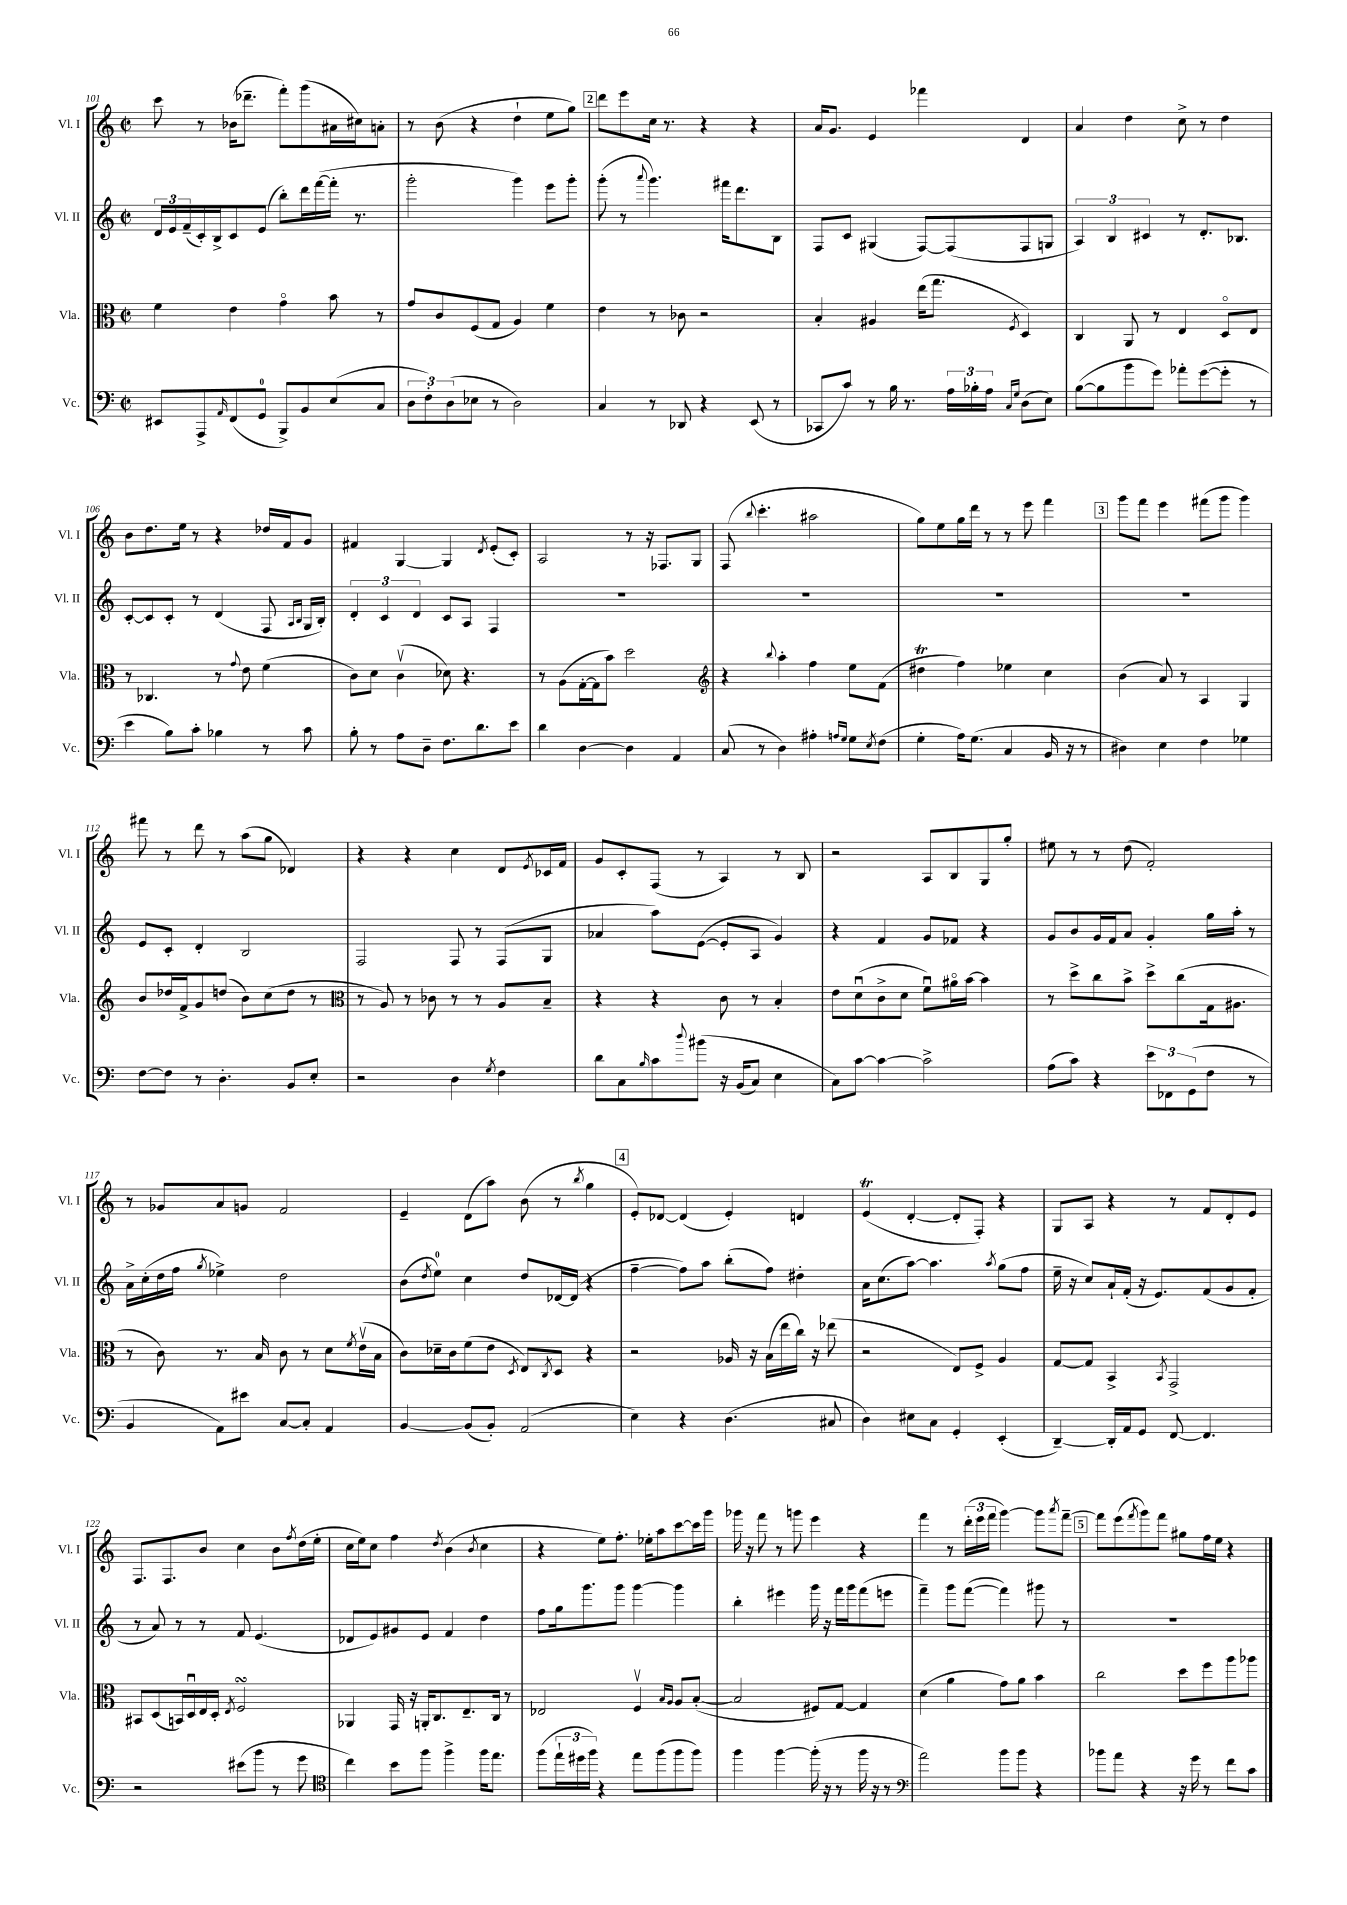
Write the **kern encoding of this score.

**kern	**kern	**kern	**kern
*staff4	*staff3	*staff2	*staff1
*clefF4	*clefC3	*clefG2	*clefG2
*k[]	*k[]	*k[]	*k[]
*M2/2	*M2/2	*M2/2	*M2/2
*met(c|)	*met(c|)	*met(c|)	*met(c|)
8EE#/L	4f\	24d/LL	8ccc\
.	.	24e/	.
.	.	(24f~/	.
8AAA^/	.	16c'/)	8r
.	.	16B^/J	.
16qqAA/	.	.	.
(8FF/	4e\	8c/	(16b-\LK
.	.	.	8.ddd-~\J
8GG/J	.	(8e/J	.
8BBB^/L)	4go\	8bb'\L)	8fff'\L)
8BB/	.	16ddd\L	(8ggg\
.	.	([16fff\	.
(8E/	8b\	16fff'\]JJ	16a#\L
.	.	8.r	16cc#\J)
8C/J	8r	.	8a'\J
=	=	=	=
12D\L	8g/L	2ggg'\	8r
12F'\)	.	.	.
.	8c/	.	(8b\
(12D\	.	.	.
8E-\J	(8F/	.	4r
8r	8G/J	.	.
2D\)	4A/)	4ggg\)	4dd`\
.	4f\	8eee\L	8ee\L
.	.	8ggg'\J	8gg\J)
=	=	=	=
4C/	4e\	(8ggg'\	8ddd\L
.	.	8r	8eee\
.	.	8qqaaa/	.
8r	8r	4.ggg\)	16cc\Jk
.	.	.	8.r
8DD-/	8c-\	.	.
4r	2r	.	4r
.	.	16fff#\LK	.
.	.	8.ddd\	.
(8EE/	.	.	4r
8r	.	8B\J	.
=	=	=	=
8CC-/L	4B'/	8F/L	16a/LK
.	.	.	8.g/J
8c/J)	.	8c/J	.
8r	4A#/	(4G#/	4e/
16B\	.	.	.
8.r	.	.	.
.	(16ee\LK	[8F/L)	4fff-\
.	8.gg\J	.	.
24A\LL	.	(8F/]	.
24B-'\	.	.	.
24A\JJ	.	.	.
16qqC/LL	.	.	.
16qqG/JJ	8qF/	.	.
(8D\L	4D/)	8F/	4d/
8E\J)	.	8G/J	.
=	=	=	=
([8B\L	4C/	6A/)	4a/
8B\]	.	.	.
.	.	6B/	.
8b\	8AA/	.	4dd\
.	.	6c#/	.
8g\J)	8r	.	.
8a-'\L	4E/	8r	8cc^\
([8g\	.	8.d'/L	8r
8g'\]J	8Do/L	.	4dd\
.	.	8.B-/J	.
8r	8E/J	.	.
=	=	=	=
4e\	8r	[8c'/L	8b\L
.	4.C-/	8c/]	8.dd\
8B\L)	.	8c'/J	.
.	.	.	16ee\Jk
8c'\J	.	8r	8r
4B-\	8r	(4d/	4r
.	8qqg/	.	.
.	8e\	.	.
8r	(4f\	8F/	16dd-/LL
.	.	.	16f/J
.	.	16qqA/LL	.
.	.	16qqB/JJ	.
8c\	.	16G/LL	8g/J
.	.	16B'/JJ)	.
=	=	=	=
8B'\	8c\L)	6d'/	4f#/
8r	8d\J	.	.
.	.	6c/	.
8A\L	(4cv\	.	[4G/
.	.	6d/	.
8D~\J	.	.	.
8.F\L	8d-\)	8c/L	4G/]
.	4.r	8A/J	.
8.d\	.	.	.
.	.	.	8qd/
.	.	4F/	(8e'/L
8e\J	.	.	8c'/J)
=	=	=	=
4d\	8r	1r	2A/
.	(8A\L	.	.
[4D\	[16G'\L	.	.
.	16G\]J	.	.
.	8b\J)	.	.
4D\]	2dd\	.	8r
.	.	.	16r
.	.	.	8.F-/L
4AA/	.	.	.
.	.	.	8G/J
=	=	=	=
*	*clefG2	*	*
(8C/	4r	1r	(8F/
.	.	.	8qqbb/
8r	.	.	4.ccc'\
.	8qqbb/	.	.
4D\)	4aa'\	.	.
4A#'\	4ff\	.	2aa#\
16qqA/LL	.	.	.
16qqG/JJ	.	.	.
8G\L	8ee\L	.	.
8qE/	.	.	.
(8F\J	(8f\J	.	.
=	=	=	=
4G'\	4dd#\	1r	8gg\L)
.	.	.	8ee\
16A\LK)	4ff\)	.	16gg\L
(8.G\J	.	.	16ddd\JJ
.	.	.	8r
4C/	4ee-\	.	8r
.	.	.	8eee\
16BB/	4cc\	.	4fff\
16r	.	.	.
8r	.	.	.
=	=	=	=
4D#\)	(4b\	1r	8ggg\L
.	.	.	8fff\J
4E\	8a/)	.	4eee\
.	8r	.	.
4F\	4A/	.	(8fff#\L
.	.	.	8ggg\J
4G-\	4G/	.	4ggg\)
=	=	=	=
[8F\L	8b/L	8e/L	8fff#\
8F\]J	16dd-/L	8c'/J	8r
.	16f^/J	.	.
8r	8g/	4d'/	8ddd\
4.D'\	(8dd/J	.	8r
.	8b\L)	2B/	(8aa\L
.	(8cc\	.	8gg\J
8BB/L	8dd\J	.	4d-/)
8E'/J	8r	.	.
=	=	=	=
*	*clefC3	*	*
2r	8r	2F/	4r
.	8A/)	.	.
.	8r	.	4r
.	8c-\	.	.
4D\	8r	8F/	4cc\
.	8r	8r	.
8qG/	.	.	.
4F\	8A/L	(8F/L	8d/L
.	.	.	8qe/
.	8B~/J	8G/J	16c-/L
.	.	.	16f/JJ
=	=	=	=
8d\L	4r	4a-/	8g/L
8C\	.	.	8c'/
16qqB/	.	.	.
8c\	4r	8aa\L)	(8F/J
8qqdd/	.	.	.
&(8b#\J	.	([8e\J	8r
16r	8c\	8e'/]L	4A/)
(16BB/LK	.	.	.
8C/J)	8r	8A/J	.
4E\	4B'/	4g/)	8r
.	.	.	8B/
=	=	=	=
8C\L&)	8e\L	4r	2r
[8c\J	(8du\	.	.
4c\_	8c^\	4f/	.
.	8d\J	.	.
2c^\]	8fu\L)	8g/L	8A/L
.	16a#o\L	8f-/J	8B/
.	[16b\JJ	.	.
.	4b\]	4r	8G/
.	.	.	8gg'/J
=	=	=	=
(8A\L	8r	8g/L	8ee#\
8c\J)	8dd^\L	8b/	8r
4r	8cc\	16g/L	8r
.	.	16f/J	.
.	8b^\J	8a/J	(8dd\
12e\L	8dd^\L	4g'/	2f'/)
12FF-\	.	.	.
.	(8cc\	.	.
(12GG\	.	.	.
8F\J	16G\k	16gg\LL	.
.	8.A#\J	16aa'\JJ	.
8r	.	8r	.
=	=	=	=
4BB/	8r	16a^\LL	8r
.	.	(16cc'\	.
.	8c\)	16dd\	8g-/L
.	.	16ff\JJ	.
.	.	8qgg/	.
8AA\L)	8.r	4ee-^\)	8a/
8e#\J	.	.	8g/J
.	16B/	.	.
[8C/L	8c\	2dd\	2f/
8C'/]J	8r	.	.
4AA/	8d\L	.	.
.	8qf/	.	.
.	(16ev\L	.	.
.	16B\JJ	.	.
=	=	=	=
[4BB/	8c\L)	(8b\L	4e~/
.	.	8qdd/	.
.	16d-~\L	8ee\J)	.
.	16c\J	.	.
(8BB/]L	(8f\	4cc\	(8d\L
8BB'/J)	8e\J	.	8aa\J)
.	8qD/	.	.
(2AA/	8E/L)	8dd/L	(8b\
.	8qC/	.	.
.	8D/J	[16d-/L	8r
.	.	(16d-/]JJ	.
.	.	.	8qbb/
.	4r	4r	4gg\
=	=	=	=
4E\)	2r	[4ff~\	8e'/L)
.	.	.	[8d-/J
4r	.	8ff\]L)	(4d-/]
.	.	8aa\J	.
(4.D\	16A-/	(8bb'\L	4e'/)
.	16r	.	.
.	(16B\LL	8ff\J)	.
.	16ee\	.	.
.	16cc\JJ)	4dd#'\	4d/
.	16r	.	.
8C#/	(8ee-\	.	.
=	=	=	=
4D\)	2r	16a\LK	(4e/
.	.	(8.cc\	.
8E#\L	.	[8aa\J)	[4d'/
8C\J	.	4.aa\]	.
4GG'/	8E/L)	.	8d'/]L
.	8F^/J	.	8F'/J)
.	.	8qaa/	.
(4EE'/	4A/	(8gg\L	4r
.	.	8ff\J	.
=	=	=	=
[4DD~/)	[8G/L	16ee~\	8G/L
.	.	16r	.
.	8G/]J	8cc/L)	8A/J
16DD'/]LL	4BB^/	16a`/L	4r
16AA/J	.	(16f'/JJ	.
8GG/J	.	16r	.
.	.	8.e/L)	.
.	8qBB/	.	.
[8FF/	2GG^/	.	8r
4.FF/]	.	(8f/	8f/L
.	.	8g/	8d'/
.	.	8f'/J	8e/J
=	=	=	=
2r	8BB#/L	8r	8.F/L
.	(8D/	8a/)	.
.	.	.	8.F/
.	16BB/L)	8r	.
.	16Du/	.	.
.	16E/	8r	8b/J
.	16D'/JJ	.	.
.	8qE/	.	.
(8e#\L	2F/	8f/	4cc\
8b\J	.	(4.e/	.
8r	.	.	8b\L
.	.	.	8qff/
8g\	.	.	(16dd\L
.	.	.	16ee'\JJ
=	=	=	=
*clefC4	*	*	*
4cc\)	4AA-/	8d-/L	16cc\LL
.	.	.	16ee\J)
.	.	8e/)	8cc\J
8b\L	16GG/	8g#/	4ff\
.	16r	.	.
8ff\J	16AA'/LK	8e/J	.
.	8.C/	.	.
.	.	.	8qdd/
4ff^\	.	4f/	(4b\
.	8.E~/	.	.
.	.	.	8qb/
16ff\LK	.	4dd\	4cc\
8.ee\J	16C/Jk	.	.
.	8r	.	.
=	=	=	=
(8ff\L	2E-/	8ff\L	4r
24ee`\L	.	16gg\k	.
24dd#\	.	.	.
.	.	8.ggg\	.
24ff\JJ)	.	.	.
4r	.	.	8ee\L)
.	.	8ggg\J	8.ff'\J
8ee\L	4Fv/	[4ggg\	.
.	.	.	16ee-'\LK
(8ff\	.	.	8aa\
.	16qqB/LL	.	.
.	16qqA/JJ	.	.
8ff\	8A/L	4ggg\]	[8ccc\
8ff\J)	([8B'/J	.	16ccc\]L
.	.	.	16ggg\JJ
=	=	=	=
4ff\	2B/]	4bb'\	16ggg-\
.	.	.	16r
.	.	.	8fff\
[4ff\	.	4eee#\	8r
.	.	.	8ggg\
(16ff'\]	8F#/L)	16ggg\	4eee\
16r	.	16r	.
8r	[8G/J	16fff\LL	.
.	.	16ggg\J	.
16ff\	4G/]	(8fff\	4r
16r	.	.	.
8r	.	8eee\J	.
=	=	=	=
*clefF4	*	*	*
2a\)	(4d\	4fff~\)	4fff\
.	4a\	8ggg\L	8r
.	.	([8fff\J	(24ddd'\LL
.	.	.	24eee\
.	.	.	24fff\JJ
8b\L	8g\L)	4fff\])	[4ggg\)
8b\J	8a\J	.	.
4r	4b\	8ggg#\	8ggg\]L
.	.	.	8qaaa/
.	.	8r	[8fff~\J
=	=	=	=
8b-\L	2cc\	1r	8fff\]L
8a\J	.	.	(8eee\
.	.	.	8qfff/
4r	.	.	8ggg\)
.	.	.	8fff\J
16r	8dd\L	.	8gg#\L
16g\	.	.	.
8r	8ff\	.	16ff\L
.	.	.	16ee\JJ
8f\L	8aa\	.	4r
8c\J	8aa-\J	.	.
==	==	==	==
*-	*-	*-	*-
